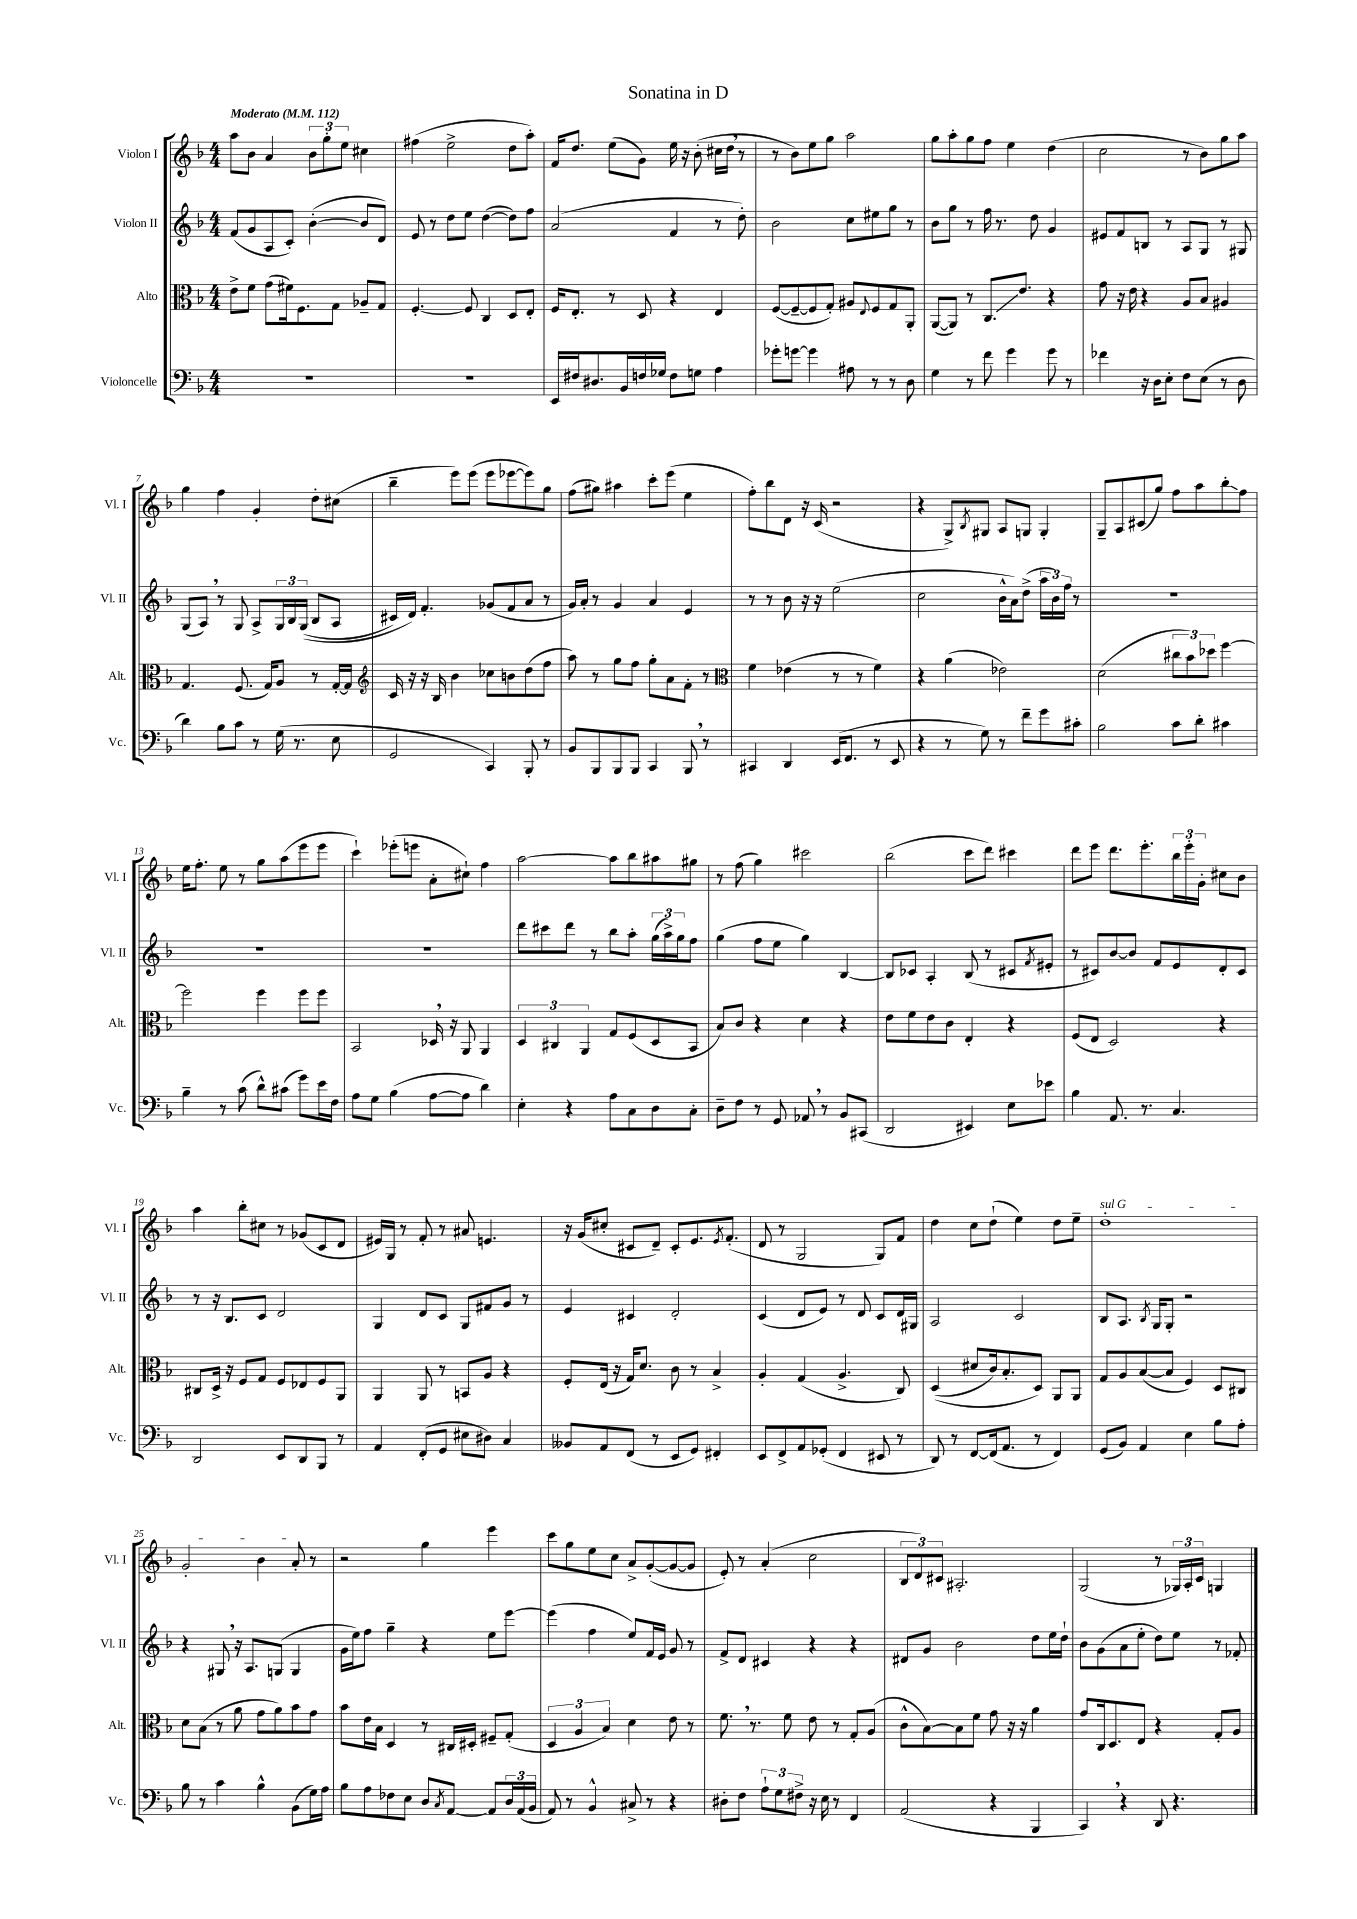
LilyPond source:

\header { title = "Sonatina in D" }
<<
\new StaffGroup <<
\new Staff = "s0" \with { instrumentName = "Violon I" shortInstrumentName = "Vl. I" } {
    \clef treble \key f \major \numericTimeSignature \time 4/4 \tempo "Moderato" 4 = 112
    a''8 bes'8 a'4 \tuplet 3/2 { bes'8 g''8-. e''8 } cis''4 |
    fis''4( e''2-> d''8 a''8-.) |
    f'16 d''8. e''8( g'8) e''16 r16 bes'8-.( cis''16 d''16 \breathe r8 |
    r8 bes'8) e''8 g''8 a''2 |
    g''8 a''8-. g''8 f''8 e''4 d''4( |
    c''2 r8 bes'8) g''8 a''8 |
    g''4 f''4 g'4-. d''8-. cis''8( |
    bes''4-- e'''8) e'''8( e'''8 ees'''8~ ees'''8) g''8 |
    f''8( gis''8) ais''4 c'''8-. e'''8( e''4 |
    f''8-.) bes''8 d'8 r16 c'16( r2 |
    r4 g8->) \acciaccatura { bes8 } gis8 a8 g8 g4-. |
    g8-- a8 cis'8( g''8) f''8 a''8 bes''8-.\glissando f''8 |
    e''16 f''8.-. e''8 r8 g''8 a''8( e'''8 e'''8 |
    c'''4-!) ees'''8-.( e'''8 a'8-. cis''8-!) f''4 |
    a''2~ a''8 bes''8 ais''8 gis''8 |
    r8 f''8( g''4) cis'''2 |
    bes''2( c'''8 d'''8) cis'''4 |
    d'''8 e'''8 d'''8. e'''8.-. \tuplet 3/2 { bes''16 e'''16-. g'16-. } cis''8 bes'8 |
    a''4 bes''8-. cis''8 r8 ges'8( c'8 d'8 |
    eis'16) g16 r8 f'8-. r8 ais'8 e'4. |
    r16 g'16( cis''8-. cis'8 d'8--) cis'8-. e'8. \acciaccatura { e'8 } f'8.-.( |
    d'8 r8 g2 g8) f'8 |
    d''4 c''8 d''8-!( e''4) d''8 e''8-- |
    \once \override TextSpanner.bound-details.left.text = \markup { \italic "sul G" } d''1-.\startTextSpan |
    g'2-. bes'4 a'8-.\stopTextSpan r8 |
    r2 g''4 e'''4 |
    c'''8 g''8 e''8 c''8 a'8-> g'8~-.( g'8~ g'8 |
    e'8-.) r8 a'4-.( c''2 |
    \tuplet 3/2 { bes8 d'8) cis'8 } ais2.-. |
    g2( r8 \tuplet 3/2 { ges16) a16-. c'16 } g4 \bar "|." |
}
\new Staff = "s1" \with { instrumentName = "Violon II" shortInstrumentName = "Vl. II" } {
    \clef treble \key f \major \numericTimeSignature \time 4/4
    f'8( g'8 a8 c'8-.) bes'4~-.( bes'8 d'8) |
    e'8 r8 d''8 e''8 d''4~( d''8) f''8 |
    a'2( f'4 r8 d''8-.) |
    bes'2 c''8 eis''8 g''8 r8 |
    bes'8 g''8 r8 f''16 r8. d''8 g'4 |
    eis'8 f'8 b8 r8 a8 g8 r8 gis8 |
    g8( a8) \breathe r8 g8 a8-> \tuplet 3/2 { g16 bes16 g16(\( } bes8 a8 |
    cis'16) d'16\) f'4.-. ges'8( f'8 a'8 r8 |
    g'16) a'16-. r8 g'4 a'4 e'4 |
    r8 r8 bes'8 r16 r16 e''2( |
    c''2 bes'16-^ a'16) d''8->( \tuplet 3/2 { a''16 bes'16) f''16 } r8 |
    R1 |
    R1 |
    R1 |
    d'''8 cis'''8 d'''8 r8 bes''8 a''8-. \tuplet 3/2 { g''16( a''16->) g''16 } f''8 |
    g''4( f''8 e''8 g''4) bes4~ |
    bes8 ces'8 a4-. bes8( r8 cis'8 \acciaccatura { f'8 } eis'8-. |
    r8 cis'8) bes'8~ bes'8 f'8 e'8 d'8-. cis'8 |
    r8 r16 bes8. c'8 d'2 |
    g4 d'8 c'8 g8 fis'8 g'8 r8 |
    e'4 cis'4 d'2-. |
    c'4( d'8 e'8) r8 d'8 c'8 d'16 gis16 |
    a2 c'2 |
    bes8 a8. \acciaccatura { bes8 } g16 g8-. r2 |
    r4 gis8 \breathe r16 a8. g8( g4 |
    g'16 e''16) f''8 g''4-- r4 e''8 e'''8~ |
    e'''4( f''4 e''8) f'16 e'16 g'8 r8 |
    f'8-> d'8 cis'4 r4 r4 |
    dis'8 g'8 bes'2 d''8 e''16 d''16-! |
    bes'8 g'8( a'8 e''8-. d''8) e''8 r8 fes'8-. \bar "|." |
}
\new Staff = "s2" \with { instrumentName = "Alto" shortInstrumentName = "Alt." } {
    \clef alto \key f \major \numericTimeSignature \time 4/4
    e'8-> f'8 g'8( fis'16) f8. g8 aes8-- g8 |
    f4.~-. f8 c4 d8 e8-. |
    f16 e8.-. r8 d8 r4 e4 |
    f8~( f8~-- f8 g8-.) ais8 \appoggiatura { e8 } f8 g8 a,8-. |
    a,8~( a,8) r8 c8.\glissando e'8. r4 |
    g'8 r16 e'16 r4 a8 bes8 ais4 |
    g4. f8.( g16) a8 r8 g16~-. g16 |
    \clef treble c'16 r16 r16 bes16 bes'4 ces''8 b'8 d''8( f''8 |
    a''8) r8 g''8 f''8 g''8-. a'8 f'8-. r8 |
    \clef alto f'4 ees'4( r8 r8 f'4) |
    r4 a'4( ees'2) |
    d'2( \tuplet 3/2 { cis''8 bes'8) des''8 } f''4~ |
    f''2 f''4 f''8 f''8 |
    bes,2 des16 \breathe r16 a,8 a,4 |
    \tuplet 3/2 { d4 cis4 a,4 } g8 f8( d8 bes,8 |
    bes8) c'8 r4 d'4 r4 |
    e'8 f'8 e'8 c'8 e4-. r4 |
    f8( e8 d2) r4 |
    cis8 d16-> r16 f8 g8 f8 ees8 f8 a,8 |
    a,4 a,8 r8 b,8 a8 r4 |
    f8-. e16( r16 g16) d'8. c'8 r8 bes4-> |
    a4-. g4( a4.-> c8) |
    d4(\( dis'8 c'16) bes8.-. d8\) a,8 a,8 |
    g8 a8 bes8~( bes8 f4) d8 cis8 |
    d'8 bes8( r8 a'8 g'8 a'8) bes'8 g'8 |
    bes'8 e'16 bes16 d4 r8 cis16 dis16-. fis8-- g8-.( |
    \tuplet 3/2 { d4 a4 bes4) } d'4 e'8 r8 |
    f'8. \breathe r8. f'8 e'8 r8 g8-. a8( |
    c'8-^ bes8~) bes8 f'8 g'8 r16 r16 a'4 |
    g'8 c16 d8. e8 r4 g8-. a8 \bar "|." |
}
\new Staff = "s3" \with { instrumentName = "Violoncelle" shortInstrumentName = "Vc." } {
    \clef bass \key f \major \numericTimeSignature \time 4/4
    R1 |
    R1 |
    e,16 fis16 dis8. bes,16 f16 ges16 f8 g8 a4 |
    ges'8-. g'8~ g'4 ais8 r8 r8 d8 |
    g4 r8 f'8 g'4 g'8 r8 |
    fes'4 r16 d16 e8-. f8 e8( r8 d8 |
    d'4) bes8 c'8 r8 g16( r8. e8 |
    g,2 c,4) bes,,8-. r8 |
    bes,8 bes,,8 bes,,8 bes,,8 c,4 bes,,8 \breathe r8 |
    cis,4 d,4 e,16( f,8. r8 e,8 |
    r4 r8 g8) r8 f'8-- g'8 cis'8-. |
    bes2 c'8 d'8-. cis'4 |
    bes4-- r8 c'8( d'8-^) cis'8( g'8) e'16 f16 |
    a8 g8 bes4( a8~ a8 d'4) |
    e4-. r4 a8 c8 d8 c8-. |
    d8-- f8 r8 g,8 aes,8 \breathe r8 bes,8 cis,8( |
    d,2 eis,4) e8 ees'8 |
    bes4 a,8. r8. c4. |
    d,2 e,8 d,8 bes,,8 r8 |
    a,4 f,8-.( g,8 eis8 dis8) c4 |
    beses,8 a,8 f,8( r8 e,8 g,8) fis,4-. |
    e,8 f,8-> a,8 ges,8-.( f,4 eis,8 r8 |
    d,8) r8 f,8~ f,16( a,8. r8 f,4) |
    g,8( bes,8) a,4 e4 bes8 a8-. |
    bes8 r8 c'4 bes4-^ bes,8( g16) a16 |
    bes8 a8 fes8 e8 d8 \acciaccatura { c8 } a,8~ a,8 \tuplet 3/2 { d16 a,16( bes,16 } |
    a,8) r8 bes,4-^ cis8-> r8 r4 |
    dis8-. f8 \tuplet 3/2 { a8-! g8 fis8-> } r16 e16 r8 f,4 |
    a,2( r4 bes,,4 |
    c,4) \breathe r4 d,8 r4. \bar "|." |
}
>>
>>
